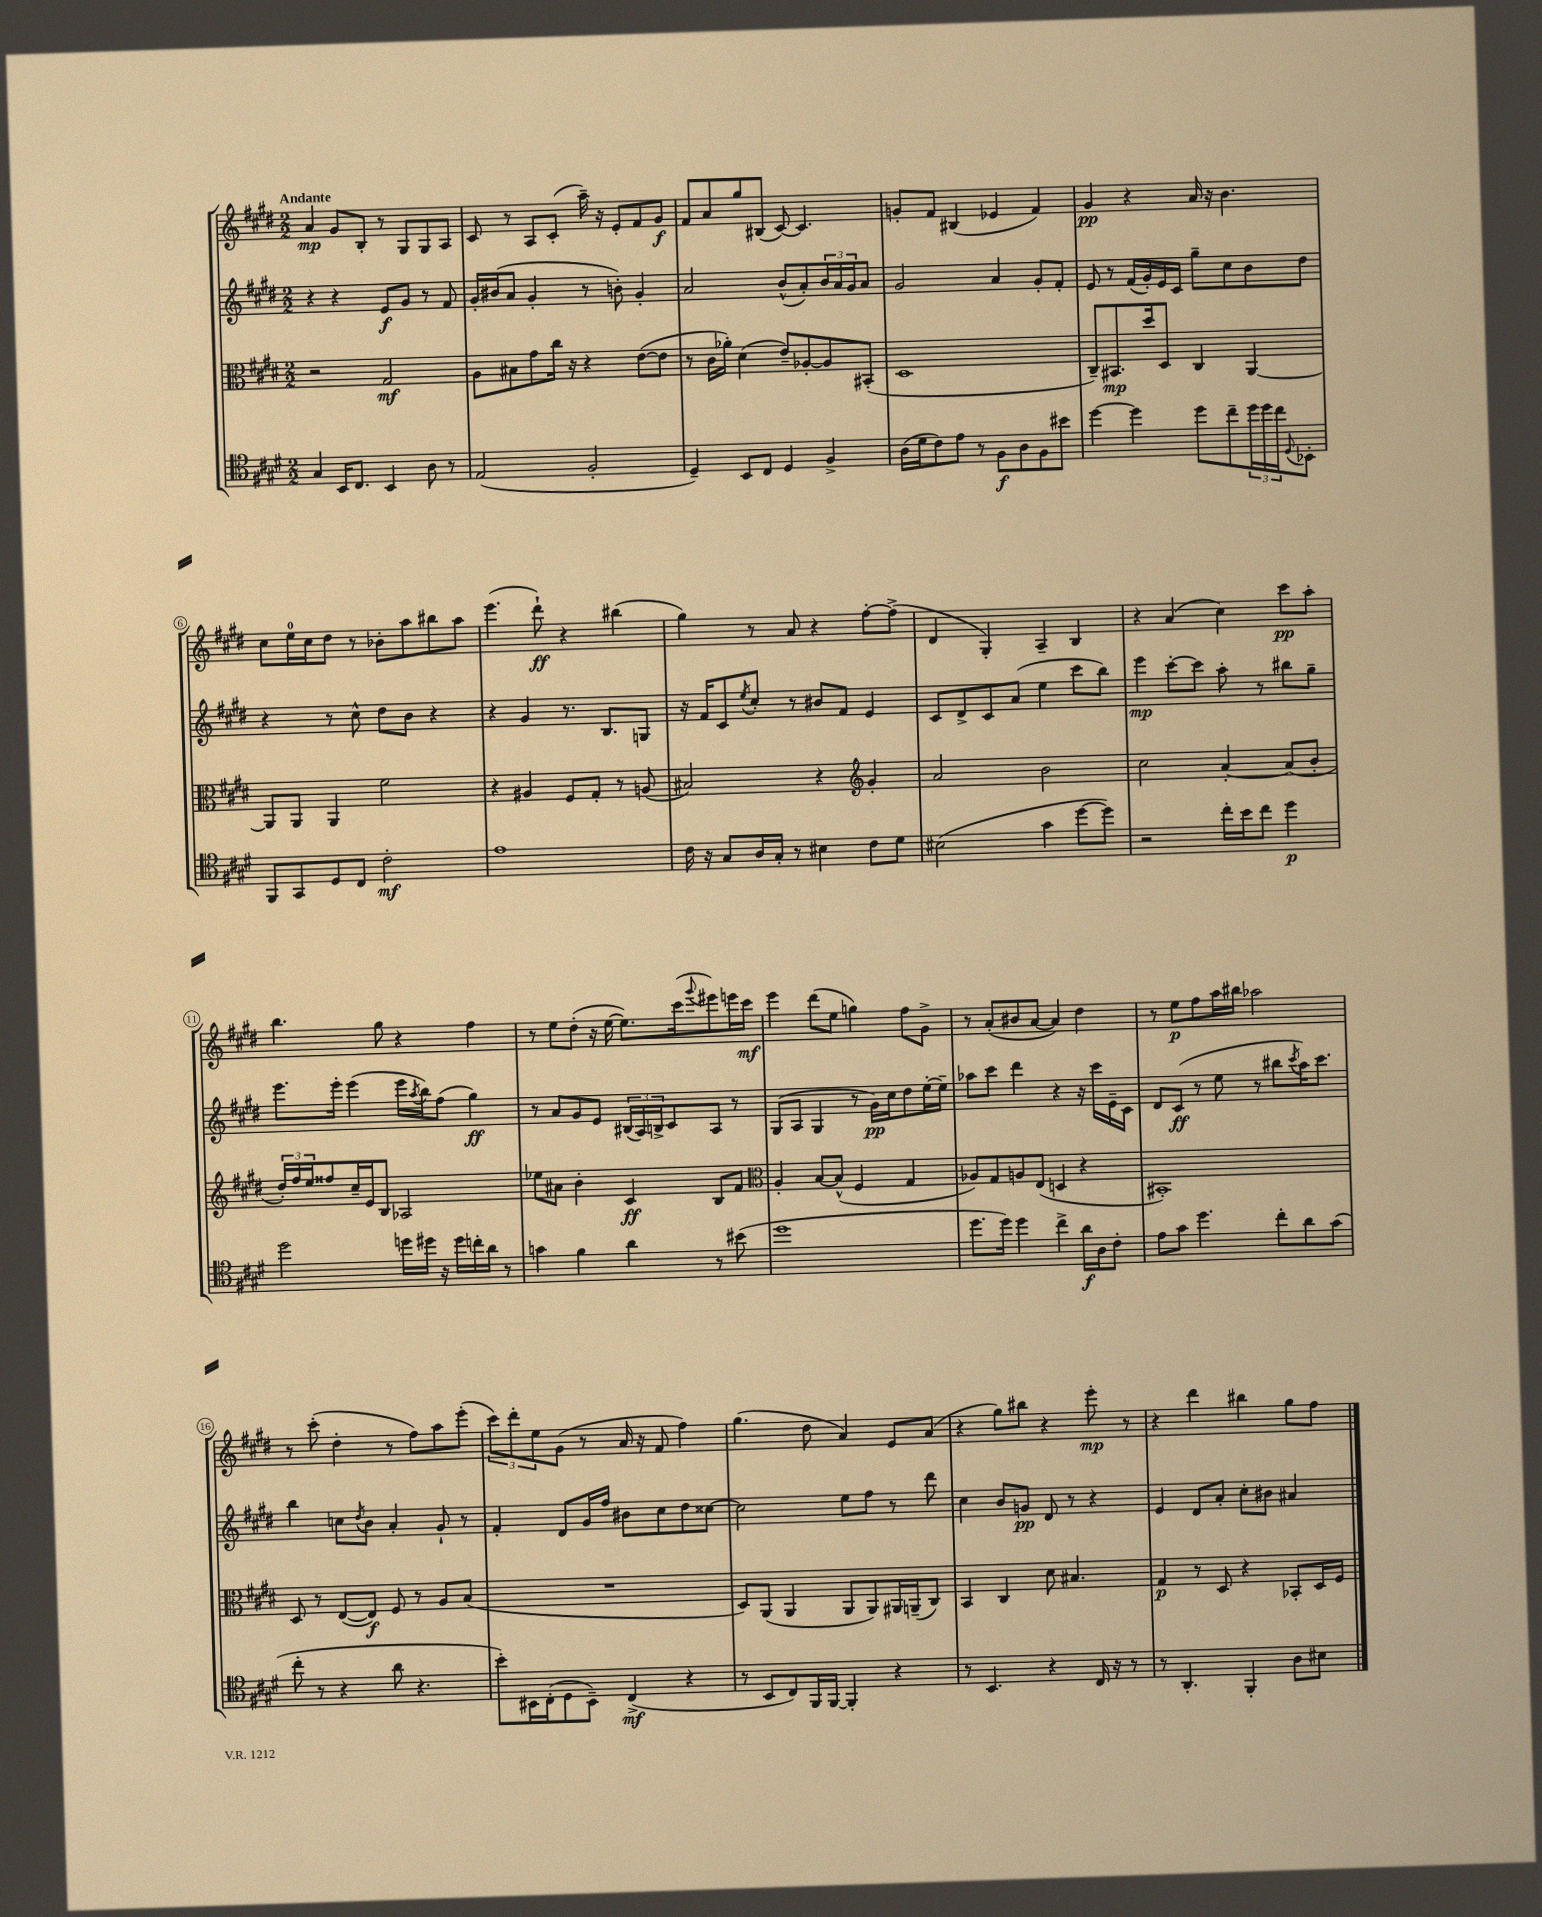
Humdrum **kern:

**kern	**dynam	**kern	**dynam	**kern	**dynam	**kern	**dynam
*part4	*part4	*part3	*part3	*part2	*part2	*part1	*part1
*staff4	*staff4	*staff3	*staff3	*staff2	*staff2	*staff1	*staff1
*clefC4	*	*clefC3	*	*clefG2	*	*clefG2	*
*k[f#c#g#d#]	*	*k[f#c#g#d#]	*	*k[f#c#g#d#]	*	*k[f#c#g#d#]	*
*M2/2	*	*M2/2	*	*M2/2	*	*M2/2	*
=1	=1	=1	=1	=1	=1	=1	=1
!	!	!	!	!	!	!LO:TX:a:B:t=Andante	!
4G#/	.	2r	.	4r	.	4a/	mp
16BB/KL	.	.	.	4r	.	8g#/L	.
8.C#/J	.	.	.	.	.	.	.
.	.	.	.	.	.	8B'/J	.
4BB/	.	2G#/	mf	8e/L	f	8r	.
.	.	.	.	8g#/J	.	8G#/L	.
8A\	.	.	.	8r	.	8G#/	.
8r	.	.	.	8f#/	.	8A/J	.
=2	=2	=2	=2	=2	=2	=2	=2
(2E/	.	8A\L	.	16g#'/LL	.	8c#/	.
.	.	.	.	(16b#X/J	.	.	.
.	.	8B#X\	.	8a/J	.	8r	.
.	.	8g#\	.	4g#'/	.	8A/L	.
.	.	16cc#\Jk	.	.	.	(8c#'/J	.
.	.	16r	.	.	.	.	.
2F#'/	.	4r	.	8r	.	16aa~\)	.
.	.	.	.	.	.	16r	.
.	.	.	.	8bn'\)	.	8e'/L	.
.	.	([8e\L	.	4g#'/	.	8f#/	.
.	.	8e\J]	.	.	.	8g#/J	f
=3	=3	=3	=3	=3	=3	=3	=3
4D#~/)	.	8r	.	2a/	.	8f#/L	.
.	.	16c#\LL	.	.	.	8a/	.
.	.	16a-X'\JJ)	.	.	.	.	.
8BB/L	.	(4d#\	.	.	.	8gg#/	.
8C#/J	.	.	.	.	.	(8B#X/J	.
4D#/	.	8e~/L)	.	(8b^^/L	.	[8c#/)	.
.	.	[8A-X'/	.	8a'/)	.	4.c#/]	.
4F#^/	.	8A-/]	.	24b/L	.	.	.
.	.	.	.	24a/	.	.	.
.	.	.	.	24g#/J	.	.	.
.	.	(8BB#X'/J	.	8a/J	.	.	.
=4	=4	=4	=4	=4	=4	=4	=4
(16A\LL	.	1D#	.	2g#/	.	8gn'/L	.
16d#\J	.	.	.	.	.	.	.
8c#\)	.	.	.	.	.	8f#/J	.
8e\J	.	.	.	.	.	(4B#X/	.
8r	.	.	.	.	.	.	.
8F#\L	f	.	.	4a/	.	4e-X/	.
8A\	.	.	.	.	.	.	.
8F#\	.	.	.	8g#'/L	.	4f#/)	.
8b#X\J	.	.	.	8f#'/J	.	.	.
=5	=5	=5	=5	=5	=5	=5	=5
[4dd#\	.	8C#~/L)	.	8e/	.	4g#/	pp
.	.	8.BB#X/	mp	8r	.	.	.
4dd#\]	.	.	.	(16f#/LL	.	4r	.
.	.	16dd#/k	.	16g#'/)	.	.	.
.	.	8D#/J	.	16e/	.	.	.
.	.	.	.	16c#/JJ	.	.	.
8dd#\L	.	4C#/	.	8gg#~\L	.	16a/	.
.	.	.	.	.	.	16r	.
8cc#~\	.	.	.	8cc#\	.	4.b\	.
24dd#\L	.	[4AA/	.	8b\	.	.	.
24dd#\	.	.	.	.	.	.	.
24cc#\J	.	.	.	.	.	.	.
8qqD#/	.	.	.	.	.	.	.
8BB-X'\J	.	.	.	8dd#\J	.	.	.
!!LO:LB:g=z
=6	=6	=6	=6	=6	=6	=6	=6
8FF#/L	.	8AA/L]	.	4r	.	8cc#\L	.
8GG#/	.	8AA/J	.	.	.	16ee\L	.
.	.	.	.	.	.	16cc#\J	.
8D#/	.	4AA/	.	8r	.	8dd#\J	.
8C#/J	.	.	.	8cc#^^\	.	8r	.
2c#'\	mf	2f#\	.	8dd#\L	.	8b-X'\L	.
.	.	.	.	8b\J	.	8aa\	.
.	.	.	.	4r	.	8bb#X\	.
.	.	.	.	.	.	8aa\J	.
=7	=7	=7	=7	=7	=7	=7	=7
1e	.	4r	.	4r	.	(4.eee\	.
.	.	4A#X/	.	4g#/	.	.	.
.	.	.	.	.	.	8ddd#`\)	ff
.	.	8F#/L	.	8.r	.	4r	.
.	.	8G#'/J	.	.	.	.	.
.	.	.	.	8.B/L	.	.	.
.	.	8r	.	.	.	(4bb#X\	.
.	.	(8An/	.	8Gn/J	.	.	.
=8	=8	=8	=8	=8	=8	=8	=8
16c#\	.	2B#X/)	.	16r	.	4gg#\)	.
16r	.	.	.	16f#/KL	.	.	.
8G#/L	.	.	.	8c#/	.	.	.
.	.	.	.	8qee/	.	.	.
16A/L	.	.	.	8cc#'/J	.	8r	.
16G#'/JJ	.	.	.	.	.	.	.
8r	.	.	.	8r	.	8a/	.
4B#X\	.	4r	.	8b#X/L	.	4r	.
.	.	.	.	8f#/J	.	.	.
*	*	*clefG2	*	*	*	*	*
8c#\L	.	4g#'/	.	4e/	.	[8ff#'\L	.
8d#\J	.	.	.	.	.	(8ff#^\J]	.
=9	=9	=9	=9	=9	=9	=9	=9
(2B#X\	.	2a/	.	8c#/L	.	4d#/	.
.	.	.	.	8d#^/	.	.	.
.	.	.	.	8c#/	.	4G#'/)	.
.	.	.	.	(8a/J	.	.	.
4g#\	.	2b\	.	4ee\	.	4A~/	.
[8dd#\L	.	.	.	8ccc#\L	.	4B/	.
8dd#\J])	.	.	.	8bb\J)	.	.	.
=10	=10	=10	=10	=10	=10	=10	=10
2r	.	2cc#\	.	4eee\	mp	4r	.
.	.	.	.	[8ccc#'\L	.	(4a/	.
.	.	.	.	8ccc#\J]	.	.	.
16cc#'\LL	.	[4a'/	.	8aa'\	.	4cc#\)	.
16b\J	.	.	.	.	.	.	.
8cc#\J	.	.	.	8r	.	.	.
4dd#\	p	(8a/L]	.	8bb#X\L	.	8ccc#\L	pp
.	.	8b'/J	.	8gg#~\J	.	8aa'\J	.
!!LO:LB:g=z
=11	=11	=11	=11	=11	=11	=11	=11
2dd#\	.	24dd#'/LL)	.	8.eee\L	.	4.bb\	.
.	.	24ff#/	.	.	.	.	.
.	.	24ee/J	.	.	.	.	.
.	.	8ff##X/	.	.	.	.	.
.	.	.	.	16eee'\Jk	.	.	.
.	.	16cc#~/L	.	(4eee\	.	.	.
.	.	16e/J	.	.	.	.	.
.	.	8B/J	.	.	.	8gg#\	.
16ddn\LL	.	2A-X/	.	16eee\LL	.	4r	.
.	.	.	.	8qaa/	.	.	.
16dd#X\JJ	.	.	.	16bb\J)	.	.	.
16r	.	.	.	(8ff#\J	.	.	.
16dd#\LL	.	.	.	.	.	.	.
16ccn'\	.	.	.	4gg#\)	ff	4ff#\	.
16a\JJ	.	.	.	.	.	.	.
8r	.	.	.	.	.	.	.
=12	=12	=12	=12	=12	=12	=12	=12
4gn\	.	8ee-X\L	.	8r	.	8r	.
.	.	8a#X\J	.	8a/L	.	8ee\L	.
4f#\	.	4b'\	.	8g#/	.	(8dd#'\J	.
.	.	.	.	8e/J	.	16r	.
.	.	.	.	.	.	[16ee\	.
4a\	.	4c#/	ff	(24B#X/LL	.	8.ee\L])	.
.	.	.	.	24A/)	.	.	.
.	.	.	.	24Bn^/J	.	.	.
.	.	.	.	8c#/	.	.	.
.	.	.	.	.	.	(16ccc#\k	.
.	.	.	.	.	.	8qqggg#/	.
8r	.	8B/L	.	8A/J	.	8eee#X\)	.
(8b#X\	.	8f#/J	.	8r	.	16eeen\L	.
.	.	.	.	.	.	16ccc#\JJ	mf
=13	=13	=13	=13	=13	=13	=13	=13
*	*	*clefC3	*	*	*	*	*
1dd#	.	4A'/	.	(8G#/L	.	4eee\	.
.	.	.	.	8A/J	.	.	.
.	.	[8B/L	.	4G#/	.	(8ddd#\L	.
.	.	(8B^^/J]	.	.	.	8ee\J	.
.	.	4F#/	.	8r	.	4ggn\)	.
.	.	.	.	16g#\LL)	pp	.	.
.	.	.	.	16cc#\J	.	.	.
.	.	4G#/	.	8dd#\	.	8ff#\L	.
.	.	.	.	[16ee'\L	.	8g#^\J	.
.	.	.	.	16ee~\JJ]	.	.	.
=14	=14	=14	=14	=14	=14	=14	=14
8.dd#\L	.	8A-X/L)	.	8aa-X\L	.	8r	.
.	.	8G#/	.	8ccc#\J	.	(8a'/L	.
16dd#\Jk)	.	.	.	.	.	.	.
4dd#\	.	8An/	.	4ddd#\	.	8b#X/	.
.	.	(8E/J	.	.	.	[8a/J	.
4cc#^\	.	4Dn/	.	4r	.	4a/])	.
16a\LL	f	4r	.	16r	.	4dd#\	.
16A\J	.	.	.	16ccc#\LL	.	.	.
8c#'\J	.	.	.	16e~\	.	.	.
.	.	.	.	16c#\JJ	.	.	.
=15	=15	=15	=15	=15	=15	=15	=15
8e\L	.	1BB#X')	.	8d#/L	.	8r	.
8g#\J	.	.	.	(8c#/J	ff	8ee\L	p
4.dd#\	.	.	.	8r	.	8ff#\	.
.	.	.	.	8ee\	.	16aa\L	.
.	.	.	.	.	.	16bb#X\JJ	.
.	.	.	.	8r	.	2aa-X\	.
8cc#'\L	.	.	.	8bb#X\L	.	.	.
.	.	.	.	8qccc#/	.	.	.
8a\	.	.	.	16aa\K)	.	.	.
.	.	.	.	8.ccc#\J	.	.	.
(8g#\J	.	.	.	.	.	.	.
!!LO:LB:g=z
=16	=16	=16	=16	=16	=16	=16	=16
8cc#'\	.	8D#/	.	4bb\	.	8r	.
8r	.	8r	.	.	.	(8ccc#'\	.
4r	.	([8E/L	.	8ccn\L	.	4dd#'\	.
.	.	.	.	8qdd#/	.	.	.
.	.	8E/J])	f	8b\J	.	.	.
8a\	.	8F#/	.	4a'/	.	8r	.
4.r	.	8r	.	.	.	8ff#\L)	.
.	.	8A/L	.	8g#`/	.	8aa\	.
.	.	(8B/J	.	8r	.	(8eee'\J	.
=17	=17	=17	=17	=17	=17	=17	=17
8b'\L)	.	1r	.	4f#'/	.	12ccc#\L)	.
.	.	.	.	.	.	12ddd#'\	.
16BB#X\L	.	.	.	.	.	.	.
.	.	.	.	.	.	12ee\	.
(16C#'\J	.	.	.	.	.	.	.
8D#\	.	.	.	8d#/L	.	(8g#\J	.
8BB#~\J)	.	.	.	16g#/L	.	8r	.
.	.	.	.	16ff#/JJ	.	.	.
(4C#^/	mf	.	.	8b#X\L	.	16a/	.
.	.	.	.	.	.	16r	.
.	.	.	.	8cc#\	.	8f#/	.
4r	.	.	.	8dd#\	.	4ff#\)	.
.	.	.	.	[8cc##X\J	.	.	.
=18	=18	=18	=18	=18	=18	=18	=18
8r	.	8D#/L)	.	2cc##\]	.	(4.gg#\	.
8BB/L	.	(8AA/J	.	.	.	.	.
8C#/)	.	4AA/	.	.	.	.	.
16FF#/L	.	.	.	.	.	8dd#\	.
[16FF#/JJ	.	.	.	.	.	.	.
4FF#'/]	.	8AA/L	.	8ee\L	.	4a/)	.
.	.	8AA/)	.	8ff#\J	.	.	.
4r	.	16AA#X/L	.	8r	.	8e/L	.
.	.	(16AAn~/J	.	.	.	.	.
.	.	8C#/J)	.	8ddd#\	.	(8a/J	.
=19	=19	=19	=19	=19	=19	=19	=19
8r	.	4BB/	.	4cc#\	.	4r	.
4.BB/	.	.	.	.	.	.	.
.	.	4C#/	.	8b/L	.	8gg#\L)	.
.	.	.	.	8gn/J	pp	8bb#X\J	.
4r	.	8d#\	.	8d#/	.	4r	.
.	.	4.B#X/	.	8r	.	.	.
16C#/	.	.	.	4r	.	8eee'\	mp
16r	.	.	.	.	.	.	.
8r	.	.	.	.	.	8r	.
=20	=20	=20	=20	=20	=20	=20	=20
8r	.	4G#/	p	4e/	.	4r	.
4.AA'/	.	.	.	.	.	.	.
.	.	8r	.	8d#/L	.	4ddd#\	.
.	.	8D#/	.	8a'/J	.	.	.
4FF#'/	.	4r	.	8cc#'\L	.	4bb#X\	.
.	.	.	.	8b#X\J	.	.	.
8A\L	.	8BB-X'/L	.	4a#X/	.	8gg#\L	.
8B#X\J	.	16D#/L	.	.	.	8ff#\J	.
.	.	16F#/JJ	.	.	.	.	.
==	==	==	==	==	==	==	==
*-	*-	*-	*-	*-	*-	*-	*-
